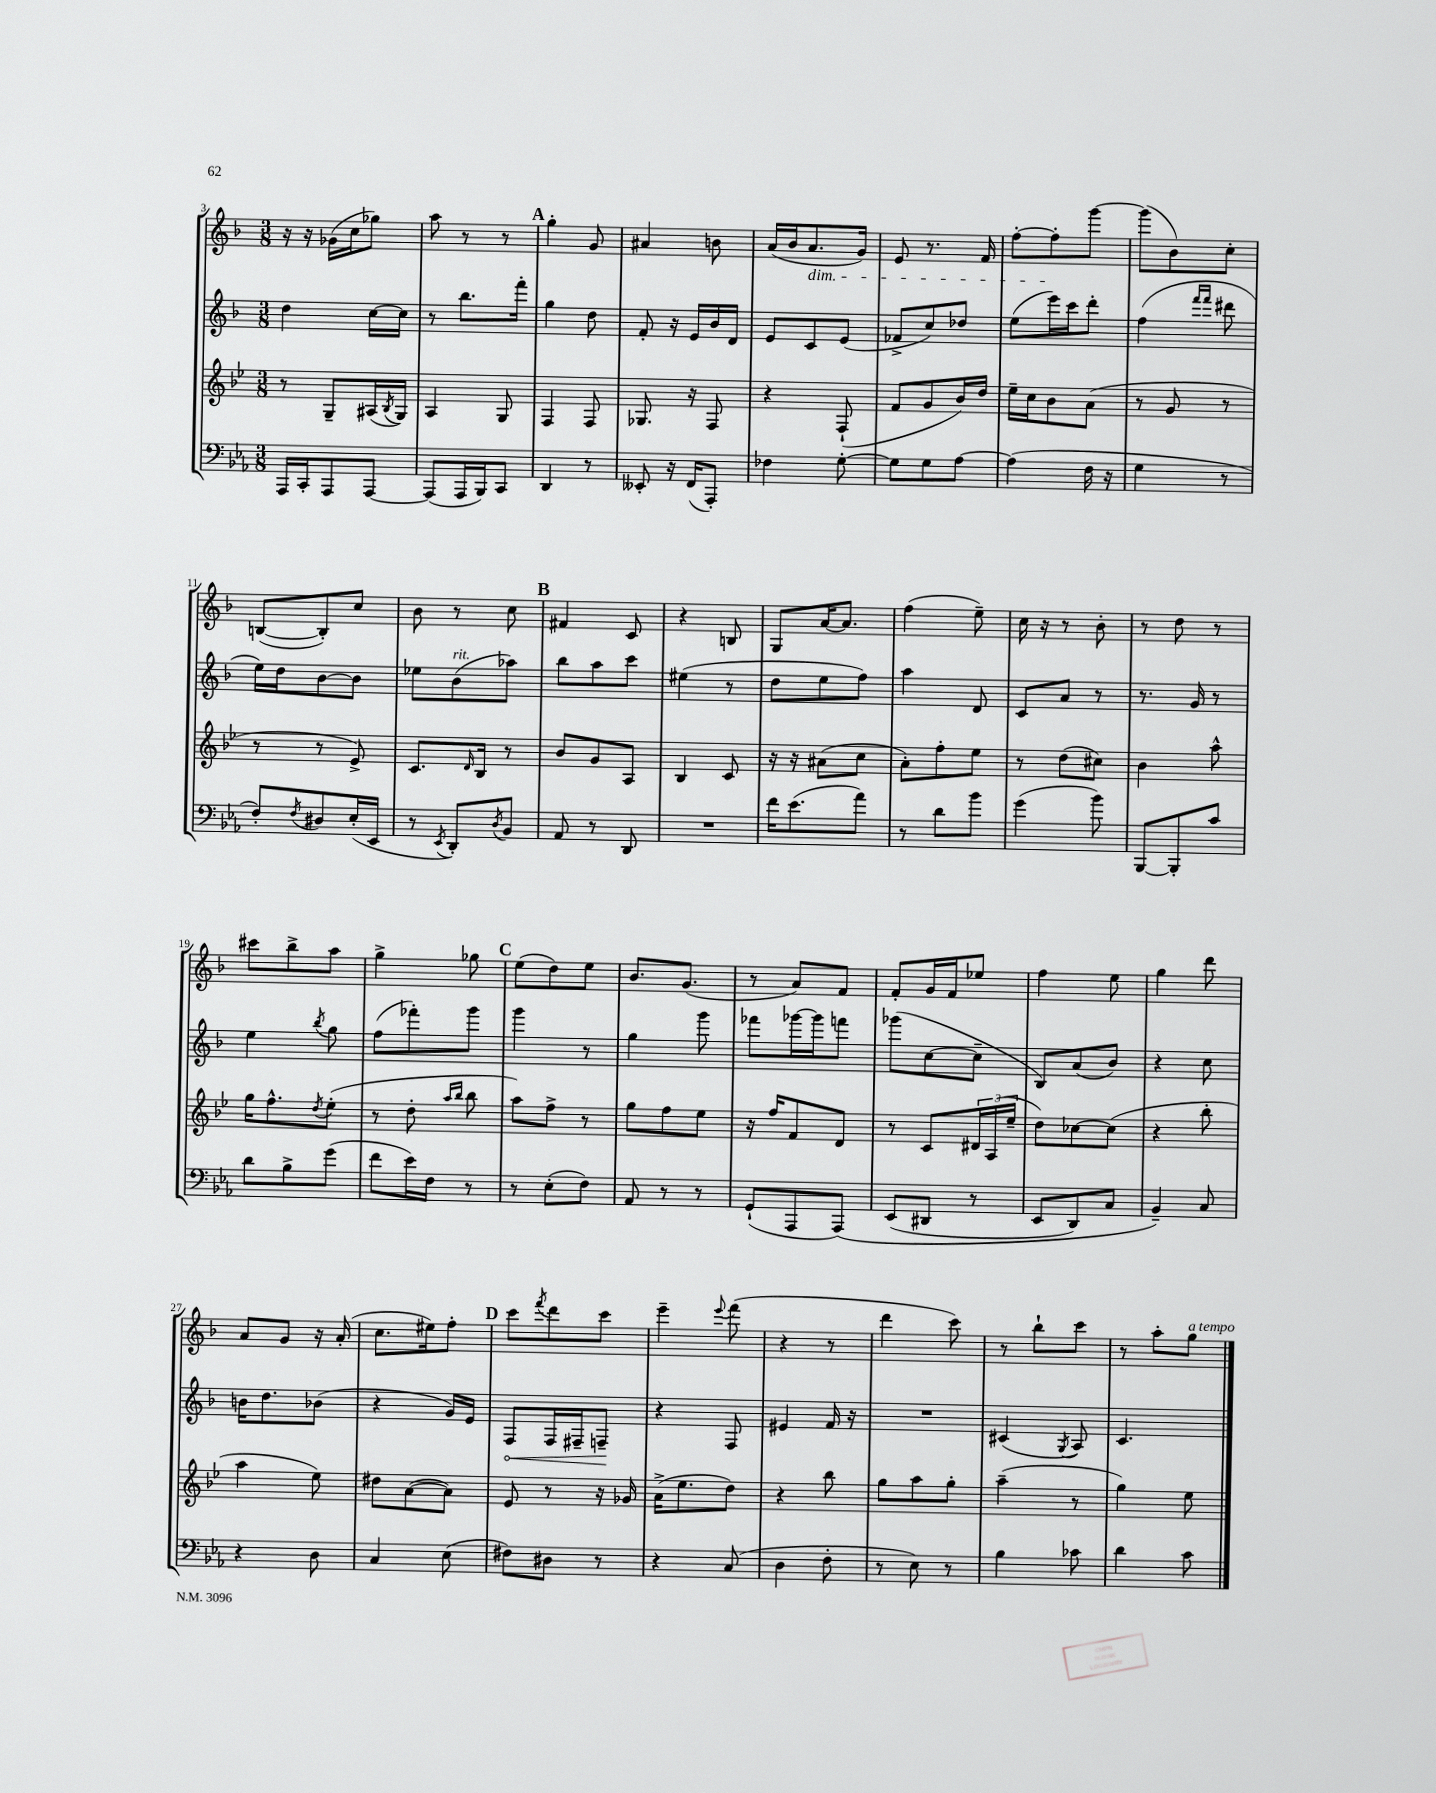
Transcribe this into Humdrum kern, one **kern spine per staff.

**kern	**kern	**kern	**dynam	**kern
*part4	*part3	*part2	*part2	*part1
*staff4	*staff3	*staff2	*staff2	*staff1
*clefF4	*clefG2	*clefG2	*	*clefG2
*k[b-e-a-]	*k[b-e-]	*k[b-]	*	*k[b-]
*M3/8	*M3/8	*M3/8	*	*M3/8
=3	=3	=3	=3	=3
16AAA-/LL	8r	4dd\	.	16r
16CC'/J	.	.	.	16r
8AAA-/	8G~/L	.	.	(16g-X\LL
.	.	.	.	16cc\J
[8AAA-/J	(16A#X/L	[16cc\LL	.	8gg-X\J)
.	8qB-/	.	.	.
.	16G/JJ)	16cc\JJ]	.	.
=4	=4	=4	=4	=4
(8AAA-/L]	4A/	8r	.	8aa\
16AAA-/L	.	8.bb-\L	.	8r
16BBB-/J)	.	.	.	.
8CC/J	8G/	.	.	8r
.	.	16fff'\Jk	.	.
!!LO:REH:place=s1:t=A
=5	=5	=5	=5	=5
4DD/	4F/	4gg\	.	4gg'\
8r	8F/	8dd\	.	8g/
=6	=6	=6	=6	=6
8EE--X'/	8.G-X/	8f'/	.	4a#X/
16r	.	16r	.	.
(16FF/KL	16r	16e/LL	.	.
8AAA-'/J)	8F/	16b-/	.	8bn\
.	.	16d/JJ	.	.
=7	=7	=7	=7	=7
4F-X\	4r	8e/L	.	(16a/LL
.	.	.	.	16b-/J
!	!	!	!	!LO:TX:b:i:t=dim.
.	.	8c/	.	8.a/
[8G'\	(8F`/	(8e/J	.	.
.	.	.	.	16g/Jk)
=8	=8	=8	=8	=8
8G\L]	8f/L	8f-X^/L	.	8e/
8G\	8g/	8cc/)	.	8.r
[8A-\J	16b-/L)	8dd-X/J	.	.
.	16dd/JJ	.	.	16f/
=9	=9	=9	=9	=9
(4A-\]	16ee-~\LL	(8ee\L	.	[8ff'\L
.	16cc\J	.	.	.
.	8b-\	16eee\L)	.	8ff'\]
.	.	16ccc\J	.	.
16F\	(8a\J	8ddd'\J	.	[8ggg\J
16r	.	.	.	.
=10	=10	=10	=10	=10
4G\	8r	(4ff\	.	(8ggg\L]
.	8g/	.	.	8b-\)
.	.	16qqfff/LL	.	.
.	.	16qqfff/JJ	.	.
8r	8r	8ddd#X\	.	8cc'\J
!!LO:LB:g=z
=11	=11	=11	=11	=11
8F'/L)	8r	16ee\LL)	.	([8Bn/L
.	.	16dd\J	.	.
8qF/	.	.	.	.
8D#X/	8r	[8b-\	.	8B'/])
(16E-'/L	8e-^/)	8b-\J]	.	8cc/J
16EE-/JJ	.	.	.	.
=12	=12	=12	=12	=12
8r	8.c/L	8ee-X\L	.	8b-\
8qEE-/	.	.	.	.
!	!	!LO:TX:a:i:t=rit.	!	!
8DD'/L)	.	(8b-\	.	8r
.	16qqd/	.	.	.
.	16B-/Jk	.	.	.
8qD/	.	.	.	.
8BB-/J	8r	8aa-X\J)	.	8cc\
!!LO:REH:place=s1:t=B
=13	=13	=13	=13	=13
8AA-/	8b-/L	8bb-\L	.	4f#X/
8r	8g/	8aa\	.	.
8DD/	8A/J	8ccc\J	.	8c/
=14	=14	=14	=14	=14
4.r	4B-/	(4ee#X\	.	4r
.	8c/	8r	.	8Bn/
=15	=15	=15	=15	=15
16f\KL	16r	8dd\L	.	8G/L
(8.e-\	16r	.	.	.
.	(8a#X\L	8ee\	.	[16a/K
.	.	.	.	8.a/J]
8a-\J)	8cc\J	8ff\J)	.	.
=16	=16	=16	=16	=16
8r	8a'\L)	4aa\	.	(4ff\
8d\L	8ff'\	.	.	.
8b-\J	8ee-\J	8d/	.	8ee~\)
=17	=17	=17	=17	=17
(4g\	8r	8c/L	.	16cc\
.	.	.	.	16r
.	(8dd\L	8a/J	.	8r
8b-\)	8cc#X\J)	8r	.	8b-'\
=18	=18	=18	=18	=18
[8BBB-/L	4b-\	8.r	.	8r
8BBB-'/]	.	.	.	8dd\
.	.	16g/	.	.
8c/J	8aa^^\	8r	.	8r
!!LO:LB:g=z
=19	=19	=19	=19	=19
8d\L	16gg\KL	4ee\	.	8ccc#X\L
.	8.ff^^\	.	.	.
8B-^\	.	.	.	8bb-^\
.	8qdd/	8qbb-/	.	.
(8g\J	(8ee-'\J	8gg\	.	8aa\J
=20	=20	=20	=20	=20
8f\L	8r	(8ff\L	.	4gg^\
16e-\L)	8dd'\	8fff-X'\)	.	.
16F\JJ	.	.	.	.
.	16qqaa/LL	.	.	.
.	16qqbb-/JJ	.	.	.
8r	8bb-\	8ggg\J	.	8gg-X\
!!LO:REH:place=s1:t=C
=21	=21	=21	=21	=21
8r	8aa\L)	4ggg\	.	(8ee\L
(8E-'\L	8ff^\J	.	.	8dd\)
8F\J)	8r	8r	.	8ee\J
=22	=22	=22	=22	=22
8AA-/	8gg\L	4gg\	.	8.b-/L
8r	8ff\	.	.	.
.	.	.	.	(8.g/J
8r	8ee-\J	8ggg\	.	.
=23	=23	=23	=23	=23
(8GG`/L	16r	8fff-X\L	.	8r
.	16ff/KL	.	.	.
8AAA-/	8f/	[16ggg-X\L	.	8a/L)
.	.	16ggg-\J]	.	.
(8AAA-/J)	8d/J	8fffn\J	.	8f/J
=24	=24	=24	=24	=24
(8EE-/L	8r	(8ggg-X\L	.	8f'/L
8DD#X/J	8c/L	[8cc\	.	16g/L
.	.	.	.	16f/J
8r	24d#X/L	8cc~\J]	.	8ee-X/J
.	(24A/	.	.	.
.	24ee-~/JJ	.	.	.
=25	=25	=25	=25	=25
8EE-/L	8dd\L)	8B-/L)	.	4ff\
8DD/)	[8cc-X\	(8a/	.	.
8C/J	(8cc-\J]	8b-/J)	.	8ee\
=26	=26	=26	=26	=26
4BB-~/)	4r	4r	.	4gg\
8C/	8bb-'\	8cc\	.	8ddd\
!!LO:LB:g=z
=27	=27	=27	=27	=27
4r	4aa\	16bn\KL	.	8a/L
.	.	8.dd\	.	.
.	.	.	.	8g/J
8D\	8ee-\)	(8b-X\J	.	16r
.	.	.	.	(16a'/
=28	=28	=28	=28	=28
4C/	8dd#X\L	4r	.	8.cc\L
.	([8a\	.	.	.
.	.	.	.	16ee#X\k)
(8E-\	8a\J])	16g/LL)	.	8ff'\J
.	.	16e/JJ	.	.
!!LO:REH:place=s1:t=D
=29	=29	=29	=29	=29
!	!	!	!LO:HP:b	!
8F#X\L)	8e-/	8F/L	<	8ccc\L
.	.	.	.	8qfff/
8D#X\J	8r	16F/L	.	8ddd\
.	.	16F#X~/J	.	.
8r	16r	8Fn~/J	.	8ccc\J
.	16g-X/	.	.	.
.	.	.	[	.
=30	=30	=30	=30	=30
4r	(16a^\KL	4r	.	4eee~\
.	8.ee-\	.	.	.
.	.	.	.	8qqeee/
(8C/	8dd\J)	8F/	.	(8fff\
=31	=31	=31	=31	=31
4D\	4r	4e#X/	.	4r
8F'\	8bb-\	16f/	.	8r
.	.	16r	.	.
=32	=32	=32	=32	=32
8r	8gg\L	4.r	.	4ddd\
8E-\)	8aa\	.	.	.
8r	8gg'\J	.	.	8ccc\)
=33	=33	=33	=33	=33
4B-\	(4aa~\	(4c#X/	.	8r
.	.	.	.	8bb-`\L
.	.	8qG/	.	.
8c-X\	8r	8A/)	.	8ccc\J
=34	=34	=34	=34	=34
4d\	4gg\)	4.c/	.	8r
.	.	.	.	8aa'\L
!	!	!	!	!LO:TX:a:i:t=a tempo
8c\	8ee-\	.	.	8gg\J
==	==	==	==	==
*-	*-	*-	*-	*-
